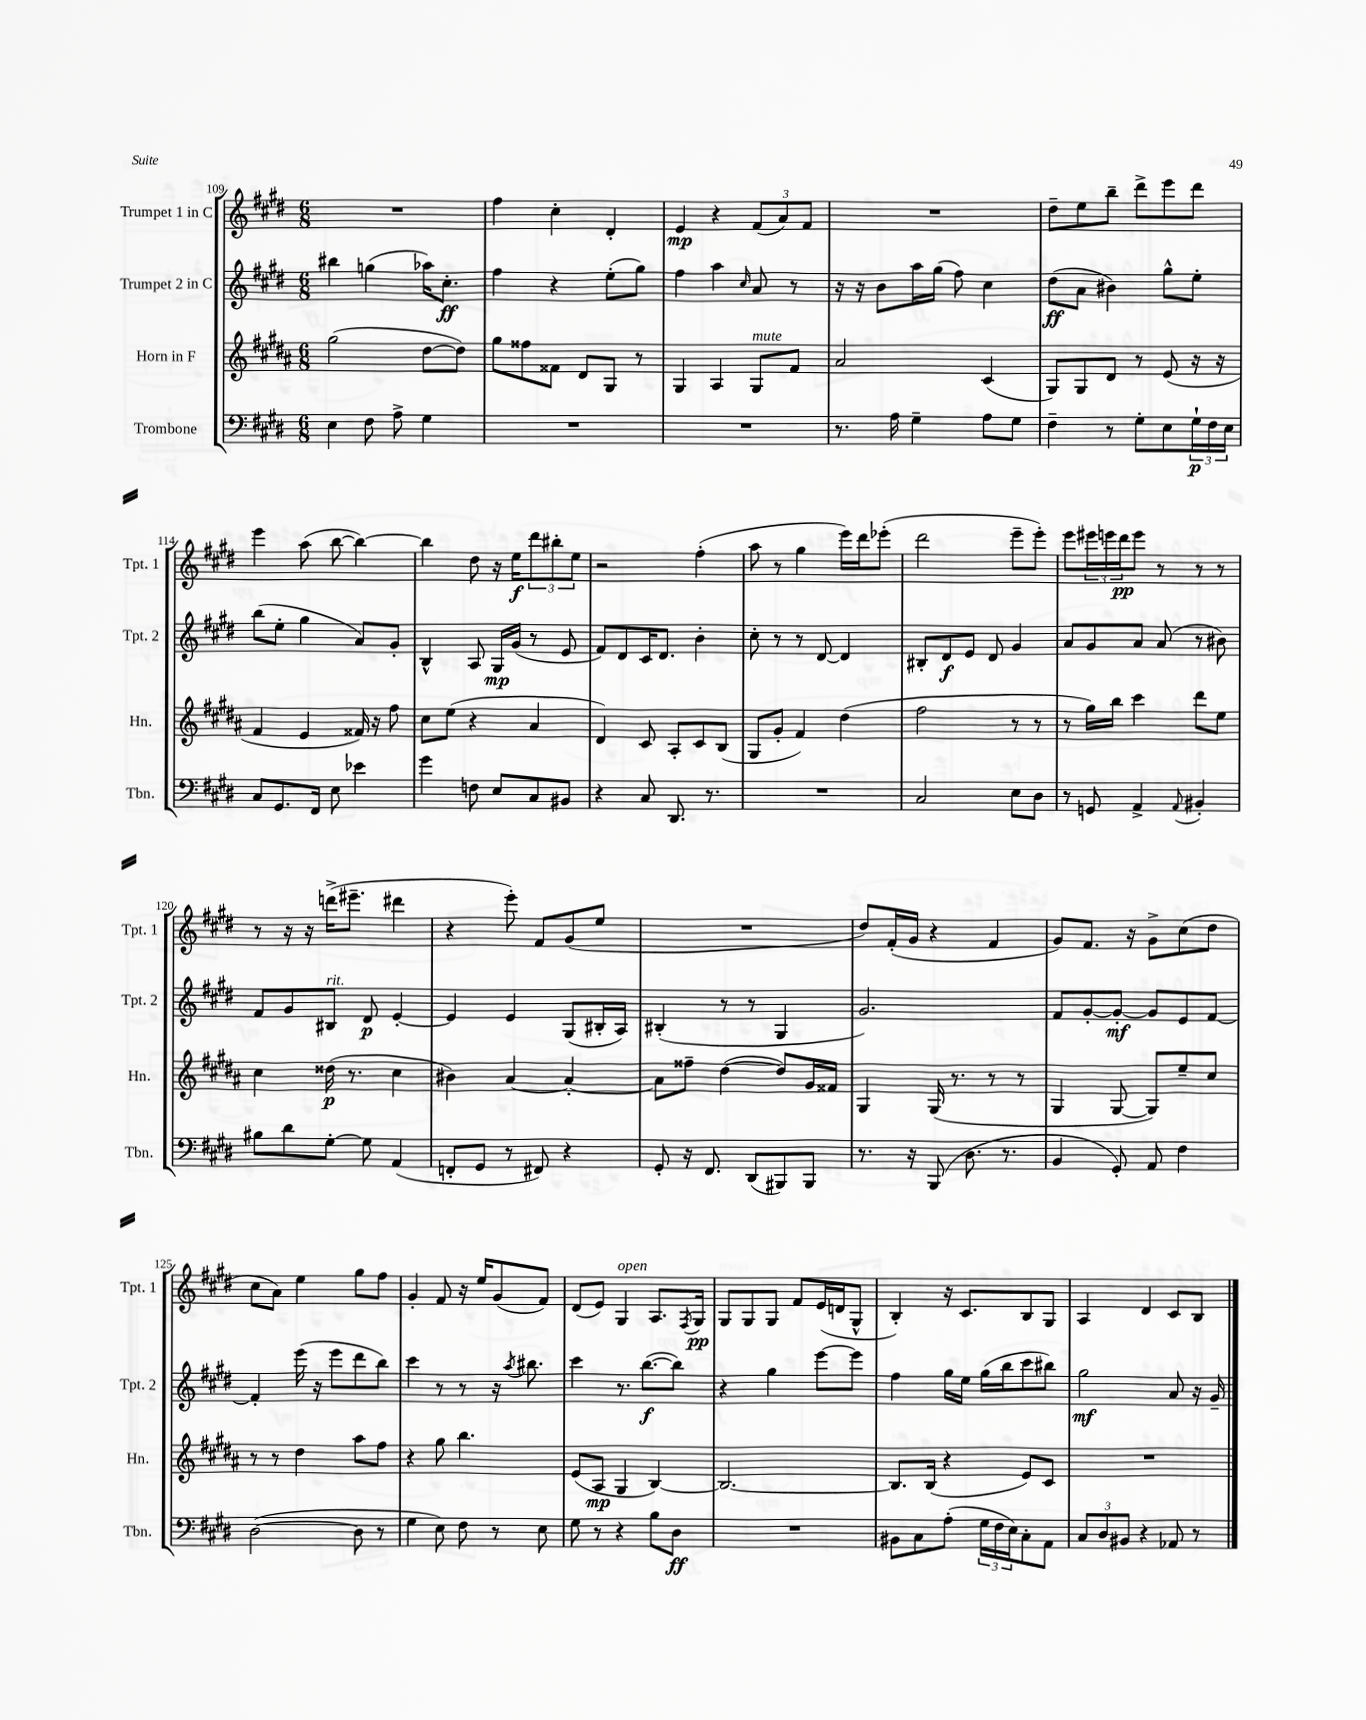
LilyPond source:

<<
\new StaffGroup <<
\new Staff = "s0" \with { instrumentName = "Trumpet 1 in C" shortInstrumentName = "Tpt. 1" } {
    \clef treble \key e \major \numericTimeSignature \time 6/8
    R2. |
    fis''4 cis''4-. dis'4-. |
    e'4\mp r4 \tuplet 3/2 { fis'8( a'8) fis'8 } |
    R2. |
    dis''8-- e''8 b''8-- dis'''8-> e'''8 dis'''8 |
    e'''4 a''8( b''8~ b''4~) |
    b''4 dis''8 r16 e''16\f \tuplet 3/2 { dis'''8 bis''8-. e''8 } |
    r2 fis''4-.( |
    a''8 r8 gis''4 e'''16) dis'''16 ees'''8-.( |
    dis'''2 e'''8-- e'''8-.) |
    e'''8 \tuplet 3/2 { eis'''16 e'''16 dis'''16\pp } e'''8 r8 r8 r8 |
    r8 r16 r16 d'''16->( eis'''8.-- dis'''4 |
    r4 e'''8-.) fis'8 gis'8( e''8 |
    R2. |
    dis''8) fis'16-.( gis'16 r4 fis'4 |
    gis'8) fis'8. r16 gis'8-> cis''8( dis''8 |
    cis''8 a'8) e''4 gis''8 fis''8 |
    gis'4-. fis'8 r16 e''16 gis'8( fis'8) |
    dis'8( e'8) gis4^\markup { \italic "open" } a8. \acciaccatura { fis8 } gis16\pp |
    gis8 gis8 gis8 fis'8 e'16( d'16 gis8-^ |
    b4-.) r16 cis'8. b8 gis8 |
    a4 dis'4 cis'8 b8 \bar "|." |
}
\new Staff = "s1" \with { instrumentName = "Trumpet 2 in C" shortInstrumentName = "Tpt. 2" } {
    \clef treble \key e \major \numericTimeSignature \time 6/8
    bis''4 g''4( aes''16) cis''8.-.\ff |
    fis''4 r4 e''8-.( gis''8) |
    fis''4 a''4 \grace { cis''16 } a'8 r8 |
    r16 r16 b'8 a''16 gis''16( fis''8) cis''4 |
    dis''8\ff( a'8 bis'4) gis''8-^ e''8-. |
    b''8( e''8-. gis''4 a'8) gis'8-. |
    b4-^ a8 gis16\mp gis'16( r8 e'8 |
    fis'8) dis'8 cis'16 dis'8. b'4-. |
    cis''8-. r8 r8 dis'8~ dis'4 |
    bis8-. dis'8\f e'8 dis'8 gis'4 |
    a'8 gis'8 a'8 a'8( r8 bis'8) |
    fis'8 gis'8 bis8^\markup { \italic "rit." } dis'8\p e'4~-. |
    e'4 e'4 gis8( bis16-. a16) |
    bis4-.( r8 r8 gis4 |
    gis'2.) |
    fis'8 gis'8~-. gis'8~-.\mf gis'8 e'8 fis'8~ |
    fis'4-. e'''16( r16 e'''8 dis'''8 b''8) |
    cis'''4 r8 r8 r16 \acciaccatura { a''8 } bis''8. |
    cis'''4 r8. b''8.~\f( b''8) |
    r4 gis''4 e'''8~ e'''8 |
    fis''4 gis''16 e''16 gis''16( b''16 cis'''8 bis''8) |
    gis''2\mf a'8 r16 gis'16-- \bar "|." |
}
\new Staff = "s2" \with { instrumentName = "Horn in F" shortInstrumentName = "Hn." } {
    \clef treble \key b \major \numericTimeSignature \time 6/8
    gis''2( dis''8~ dis''8) |
    gis''8 fisis''8 fisis'8 dis'8 gis8 r8 |
    gis4 ais4 gis8^\markup { \italic "mute" } fis'8 |
    ais'2 cis'4( |
    gis8) gis8 dis'8 r8 e'8( r16 r16 |
    fis'4 e'4 fisis'16) r16 fis''8 |
    cis''8 e''8( r4 ais'4 |
    dis'4) cis'8 ais8-. cis'8 b8( |
    gis8 gis'8-. fis'4) dis''4( |
    fis''2 r8 r8 |
    r8 gis''16) b''16 cis'''4 dis'''8 e''8 |
    cis''4 disis''16\p( r8. cis''4 |
    bis'4) ais'4~ ais'4~-. |
    ais'8 fisis''8-- dis''4~( dis''8) gis'16 fisis'16 |
    gis4 gis16( r8. r8 r8 |
    gis4 gis8~ gis8) e''8-- cis''8 |
    r8 r8 dis''4 ais''8 fis''8 |
    r4 gis''8 b''4. |
    e'8( ais8\mp gis4 b4~) |
    b2.~ |
    b8. b16( r4 e'8) cis'8 |
    R2. \bar "|." |
}
\new Staff = "s3" \with { instrumentName = "Trombone" shortInstrumentName = "Tbn." } {
    \clef bass \key e \major \numericTimeSignature \time 6/8
    e4 fis8 a8-> gis4 |
    R2. |
    R2. |
    r8. a16 gis4-- a8 gis8 |
    fis4-- r8 gis8-. e8 \tuplet 3/2 { gis16-!\p fis16 e16 } |
    cis8 gis,8. fis,16 e8 ees'4 |
    gis'4 f8 e8 cis8 bis,8 |
    r4 cis8 dis,8. r8. |
    R2. |
    cis2 e8 dis8 |
    r8 g,8 a,4-> \appoggiatura { a,8 } bis,4-. |
    bis8 dis'8 gis8~-. gis8 a,4( |
    f,8-. gis,8 r8 fis,8) r4 |
    gis,8-. r16 fis,8. dis,8( bis,,8) bis,,8 |
    r8. r16 b,,8( dis8. r8. |
    b,4 gis,8-.) a,8 fis4 |
    dis2~( dis8 r8 |
    gis4 e8) fis8 r8 e8 |
    gis8 r8 r4 b8 dis8\ff |
    R2. |
    bis,8 cis8 a8-.( \tuplet 3/2 { gis16 fis16 e16) } cis8-. a,8 |
    \tuplet 3/2 { cis8 dis8 bis,8 } r4 aes,8 r8 \bar "|." |
}
>>
>>
\layout { \context { \Score currentBarNumber = #109 } }
